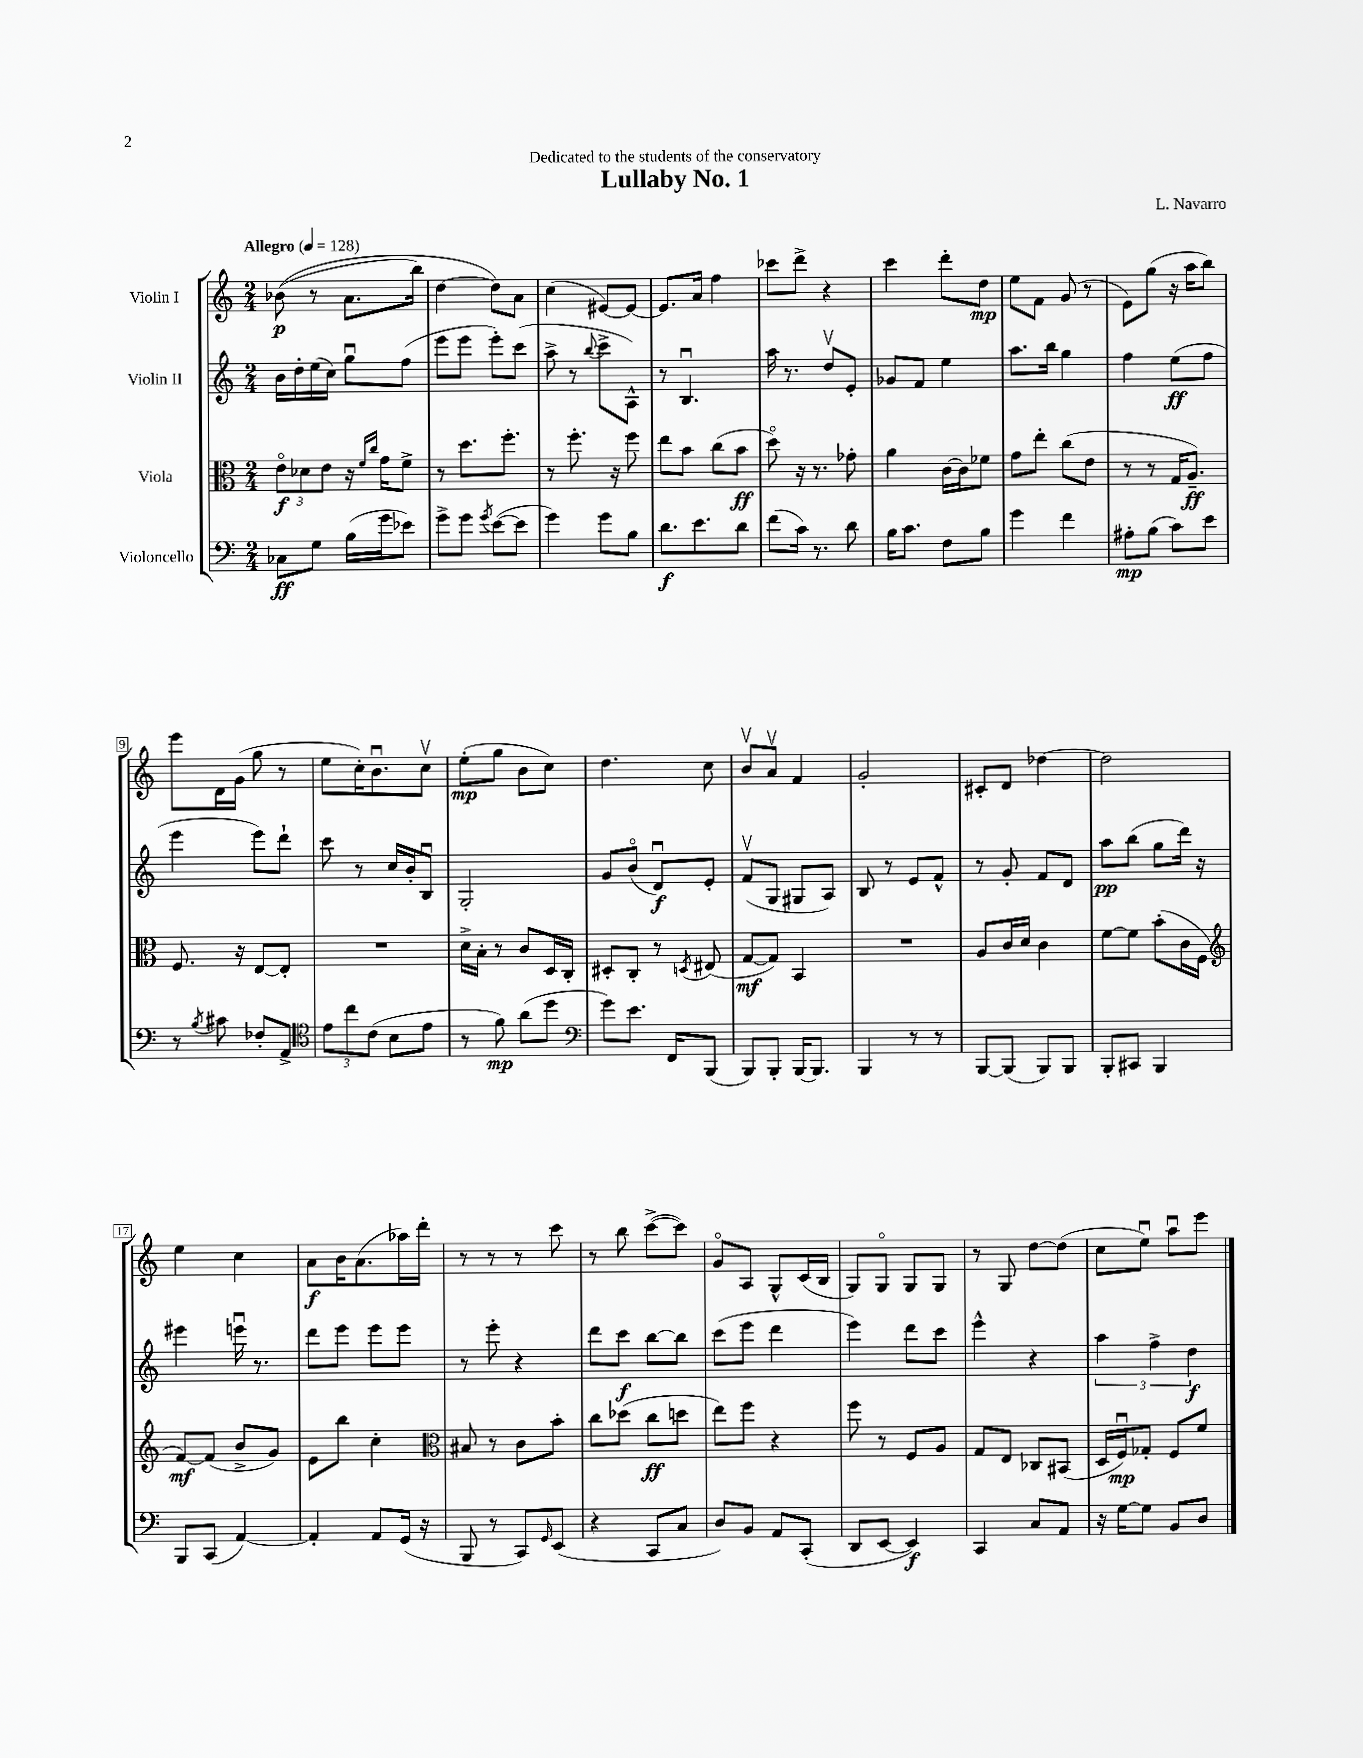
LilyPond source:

\header { title = "Lullaby No. 1" composer = "L. Navarro" dedication = "Dedicated to the students of the conservatory" }
<<
\new StaffGroup <<
\new Staff = "s0" \with { instrumentName = "Violin I" } {
    \clef treble \key c \major \numericTimeSignature \time 2/4 \tempo "Allegro" 4 = 128
    bes'8\p(\( r8 a'8. b''16) |
    d''4~ d''8\) a'8 |
    c''4( eis'8~) eis'8~ |
    eis'8. a'16 f''4 |
    ces'''8 d'''8-> r4 |
    c'''4 d'''8-. d''8\mp |
    e''8 f'8 g'8( r8 |
    e'8) g''8( r16 a''16 b''8) |
    e'''8 d'16 g'16( g''8 r8 |
    e''8 c''16-.) b'8.\downbow c''8\upbow |
    e''8-.\mp( g''8 b'8 c''8) |
    d''4. c''8 |
    b'8\upbow a'8\upbow f'4 |
    g'2-. |
    cis'8-. d'8 des''4~ |
    des''2 |
    e''4 c''4 |
    a'8\f b'16 a'8.( aes''16) d'''16-. |
    r8 r8 r8 c'''8 |
    r8 b''8 c'''8~->( c'''8) |
    g'8\flageolet a8 g8-^ c'16( b16 |
    g8) g8\flageolet g8 g8 |
    r8 g8 d''8~ d''8( |
    c''8 e''8\downbow) a''8\downbow e'''8 \bar "|." |
}
\new Staff = "s1" \with { instrumentName = "Violin II" } {
    \clef treble \key c \major \numericTimeSignature \time 2/4
    b'16 d''16-. e''16( c''16) g''8\downbow f''8( |
    e'''8 e'''8 e'''8-.) c'''8( |
    a''8-> r8 \appoggiatura { b''8 } c'''8-> a8-^) |
    r8 b4.\downbow |
    a''16 r8. d''8\upbow e'8-. |
    ges'8 f'8 e''4 |
    a''8. b''16 g''4 |
    f''4 e''8\ff( f''8 |
    e'''4 e'''8) d'''8-! |
    c'''8 r8 c''16 b'16-. b8\downbow |
    g2-. |
    g'8 b'8\flageolet( d'8\downbow\f) e'8-. |
    f'8\upbow( g8 gis8 a8) |
    b8 r8 e'8 f'8-^ |
    r8 g'8-. f'8 d'8 |
    a''8\pp b''8( g''8 d'''16) r16 |
    eis'''4 e'''16\downbow r8. |
    d'''8 e'''8 e'''8 e'''8 |
    r8 e'''8-. r4 |
    d'''8 c'''8\f b''8~ b''8 |
    c'''8( e'''8 d'''4 |
    e'''4) d'''8 c'''8 |
    e'''4-^ r4 |
    \tuplet 3/2 { a''4 f''4-> d''4\f } \bar "|." |
}
\new Staff = "s2" \with { instrumentName = "Viola" } {
    \clef alto \key c \major \numericTimeSignature \time 2/4
    \tuplet 3/2 { e'8\flageolet\f des'8 e'8 } r16 \grace { f'16 c''16 } g'16 f'8-> |
    r8 d''8. f''8.-. |
    r8 f''8.-. r16 f''8 |
    e''8 b'8 c''8( b'8\ff |
    d''8\flageolet) r16 r8. ges'8-. |
    a'4 c'16~ c'16 fes'8 |
    g'8 e''8-. c''8( e'8 |
    r8 r8 g16 a8.--\ff) |
    f8. r16 e8~ e8-. |
    R2 |
    d'16-> b16-. r8 c'8 d16 c16-. |
    dis8-. c8-. r8 \acciaccatura { d8 } eis8( |
    g8~\mf g8) b,4 |
    R2 |
    a8 c'16 d'16 c'4 |
    f'8~ f'8 b'8-.( c'16 f16 |
    \clef treble f'8~\mf) f'8( b'8-> g'8) |
    e'8 b''8 c''4-. |
    \clef alto bis8 r8 c'8 b'8-. |
    c''8 des''8( c''8\ff d''8 |
    e''8) f''8 r4 |
    f''8 r8 f8 a8 |
    g8 e8 ces8 bis,8( |
    d16 f16\downbow\mp) ges8-. f8 f'8 \bar "|." |
}
\new Staff = "s3" \with { instrumentName = "Violoncello" } {
    \clef bass \key c \major \numericTimeSignature \time 2/4
    ces8\ff g8 b16( g'16 ees'8) |
    g'8-> g'8 \acciaccatura { g'8 } e'8~( e'8 |
    g'4) g'8 b8 |
    d'8.\f e'8. d'8 |
    f'8( c'16) r8. d'8 |
    b16 c'8. f8 b8 |
    g'4 f'4 |
    ais8-.\mp b8( c'8) e'8 |
    r8 \acciaccatura { b8 } cis'8 fes8-. a,8-> |
    \clef tenor \tuplet 3/2 { e'8 c''8 c'8( } b8 e'8 |
    r8 f'8\mp) a'8( d''8 |
    \clef bass g'8) e'8. f,16 b,,8( |
    b,,8) b,,8-. b,,16~ b,,8. |
    b,,4 r8 r8 |
    b,,8~ b,,8( b,,8) b,,8 |
    b,,8-. cis,8 b,,4 |
    b,,8 c,8( a,4~) |
    a,4-. a,8 g,16( r16 |
    b,,8 r8 c,8) \grace { g,16 } e,8( |
    r4 c,8 c8 |
    d8) b,8 a,8 c,8-.( |
    d,8 e,8~ e,4\f) |
    c,4 c8 a,8 |
    r16 g16~ g8 b,8 d8 \bar "|." |
}
>>
>>
\layout { \context { \Score \override BarNumber.stencil = #(make-stencil-boxer 0.1 0.3 ly:text-interface::print) } }
